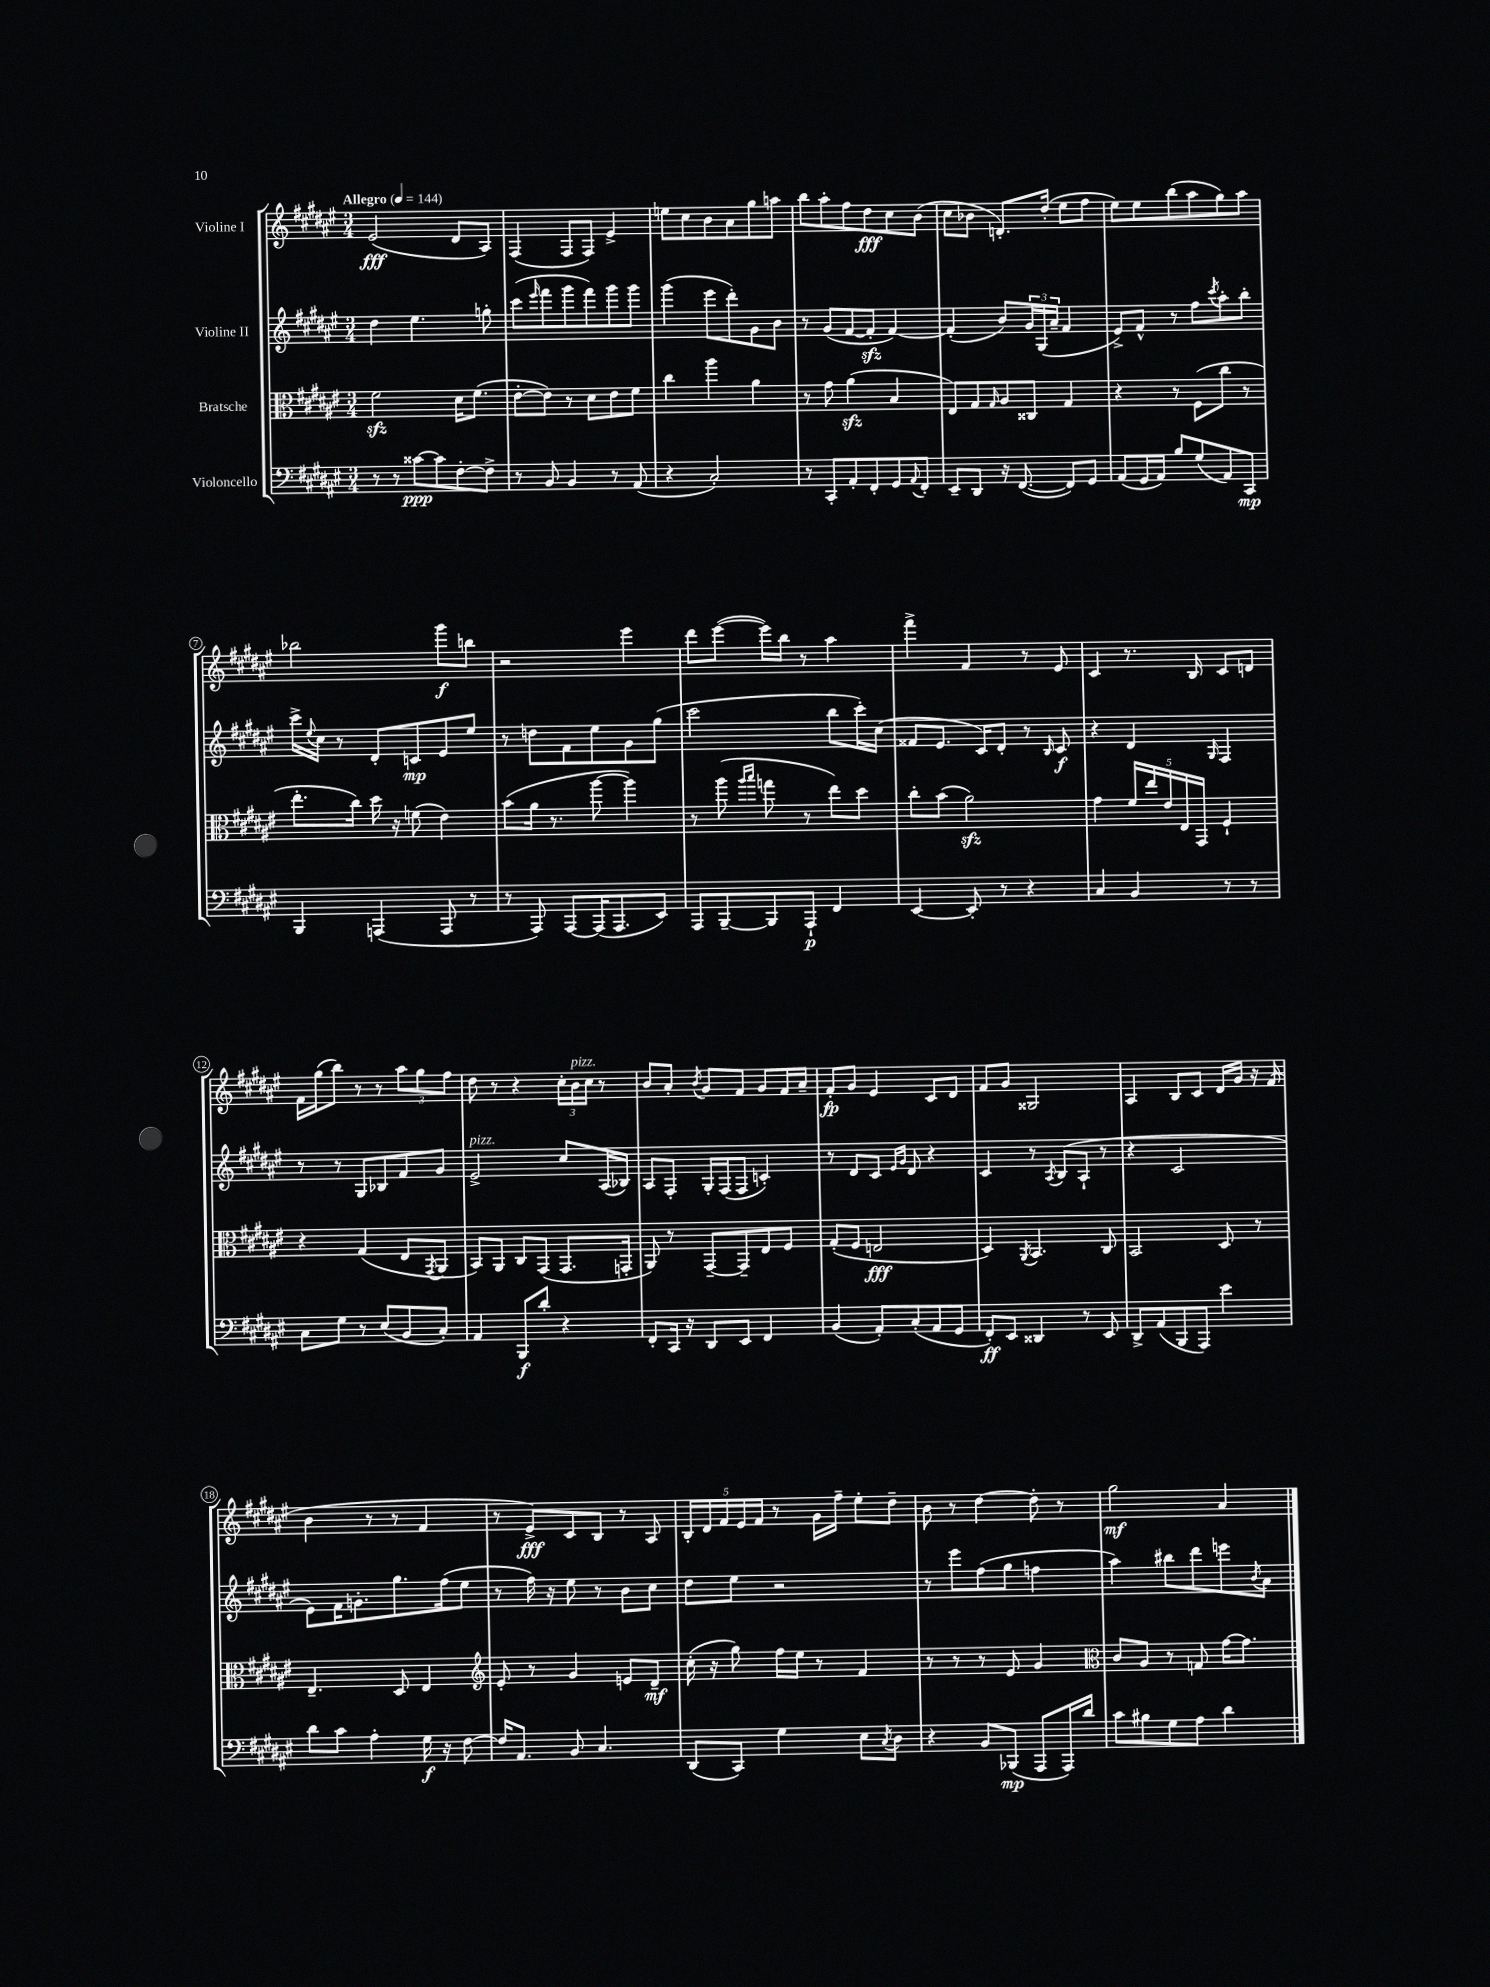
<<
\new StaffGroup <<
\new Staff = "s0" \with { instrumentName = "Violine I" } {
    \clef treble \key fis \major \numericTimeSignature \time 3/4 \tempo "Allegro" 4 = 144
    eis'2\fff( dis'8 ais8) |
    fis4( fis8 fis8) eis'4-> |
    e''8 cis''8 b'8 ais'8 gis''8 a''8 |
    b''8 ais''8-. fis''8 dis''8\fff cis''8 b'8( |
    cis''8 bes'8 d'8.-.) dis''16-.( eis''8 fis''8 |
    eis''8) eis''8 b''8( ais''8 gis''8) ais''8 |
    bes''2 gis'''8\f b''8 |
    r2 eis'''4 |
    dis'''8 eis'''8~( eis'''16) b''16 r8 ais''4 |
    fis'''4-> fis'4 r8 eis'8 |
    cis'4 r8. b16 cis'8 d'8 |
    fis'16 gis''16( b''8) r8 r8 \tuplet 3/2 { ais''8 gis''8 fis''8 } |
    dis''8 r8 r4 \tuplet 3/2 { cis''16-. b'16^\markup { \italic "pizz." } cis''16 } r8 |
    b'8 ais'8-. \acciaccatura { b'8 } gis'8 fis'8 gis'8 fis'16 ais'16-- |
    fis'8-.\fp gis'8 eis'4 cis'8 dis'8 |
    fis'8 gis'8 gisis2 |
    ais4 b8 cis'8 dis'16 gis'16 r16 fis'16( |
    b'4 r8 r8 fis'4 |
    r8 eis'8->\fff) cis'8 b8 r8 ais8 |
    \tuplet 5/4 { b16-. dis'16 fis'16 eis'16 fis'16 } r8 gis'16 fis''16-- eis''8-. dis''8-- |
    b'8 r8 dis''4~ dis''8-. r8 |
    gis''2\mf ais'4 \bar "|." |
}
\new Staff = "s1" \with { instrumentName = "Violine II" } {
    \clef treble \key fis \major \numericTimeSignature \time 3/4
    dis''4 eis''4. g''8-. |
    cis'''8( \grace { eis'''16 } fis'''8 gis'''8 fis'''8) gis'''8 gis'''8 |
    gis'''4( eis'''8 dis'''8-.) gis'8 b'8 |
    r8 gis'8( fis'8~ fis'8-.\sfz fis'4~) |
    fis'4-.( b'8) \tuplet 3/2 { gis'16 gis16( ais'16-- } fis'4 |
    eis'8->) fis'8-^ r8 fis''8 \acciaccatura { cis'''8 } ais''8-. b''8-. |
    cis'''16-> \appoggiatura { eis''8 } cis''16 r8 dis'8-. c'8\mp eis'8 eis''8 |
    r8 d''8 fis'8 eis''8 gis'8 gis''8( |
    cis'''2 b''8 cis'''16-.) cis''16( |
    fisis'8 eis'8. cis'16) dis'8-. r8 \grace { b16 } cis'8\f |
    r4 dis'4 \grace { gis16 } fis4 |
    r8 r8 gis8 bes8 fis'8 gis'8 |
    eis'2->^\markup { \italic "pizz." } cis''8 ais16( bes16) |
    ais8 fis8-. gis16-. fis16( fis8 c'4-.) |
    r8 dis'8 cis'8 \grace { eis'16 gis'16 } dis'8 r4 |
    cis'4 r8 \acciaccatura { ais8 } b8( ais8-! r8 |
    r4 cis'2 |
    eis'8) fis'16 g'8.-. gis''8. fis''16( eis''8 |
    r8 fis''16) r16 eis''8 r8 b'8 cis''8 |
    dis''8 eis''8 r2 |
    r8 eis'''8 fis''8( gis''8 f''4 |
    ais''4) bis''8 dis'''8 e'''8 \acciaccatura { b'8 } ais'8 \bar "|." |
}
\new Staff = "s2" \with { instrumentName = "Bratsche" } {
    \clef alto \key fis \major \numericTimeSignature \time 3/4
    fis'2\sfz dis'16 fis'8.( |
    eis'8~-. eis'8) r8 dis'8 eis'8 fis'8 |
    cis''4 ais''4 ais'4 |
    r8 gis'8 ais'4\sfz( b4 |
    eis8) gis8 \grace { gis16 } ais8 cisis8 gis4 |
    r4 r8 fis8( cis''8 r8 |
    eis''8.-. cis''16) dis''16 r16 f'8( eis'4) |
    b'8( ais'16 r8. ais''8~ ais''4) |
    r8 ais''8( \grace { ais''16 b''16 } g''8 r8 eis''8) dis''8 |
    cis''8-. b'8( ais'2\sfz) |
    gis'4 \tuplet 5/4 { fis'16 eis''16 eis'16 eis16 gis,16 } fis4-! |
    r4 gis4( eis8 \acciaccatura { gis,8 } ais,8 |
    b,8) ais,8 cis8 gis,8( gis,8. g,16-. |
    ais,8) r8 gis,8~-- gis,8-- eis8 fis8 |
    gis8-.( fis8 e2\fff |
    dis4) \acciaccatura { ais,8 } b,4. cis8 |
    b,2 dis8 r8 |
    eis4.-- dis8 eis4 |
    \clef treble eis'8-. r8 gis'4 e'8 dis'8--\mf |
    cis''16-.( r16 gis''8) fis''16 eis''16 r8 fis'4 |
    r8 r8 r8 eis'8 gis'4 |
    \clef alto cis'8 ais8 r8 g8 gis'16~ gis'8. \bar "|." |
}
\new Staff = "s3" \with { instrumentName = "Violoncello" } {
    \clef bass \key fis \major \numericTimeSignature \time 3/4
    r8 r8 cisis'8~\ppp cisis'8 fis8~-. fis8-> |
    r8 b,8 b,4 r8 ais,8( |
    r4 cis2-.) |
    r8 cis,8-. ais,8-. fis,8-. gis,8 \appoggiatura { ais,8 } fis,8-. |
    eis,8-- dis,8 r16 fis,8.~( fis,8) gis,8 |
    ais,8( gis,16 ais,16) b8 gis8( ais,8) cis,8\mp |
    b,,4 a,,4( a,,8 r8 |
    r8 ais,,8) ais,,8~ ais,,16( ais,,8. eis,8) |
    ais,,8 b,,8~-- b,,8 ais,,8-!\p fis,4 |
    eis,4~ eis,8-. r8 r4 |
    cis4 b,4 r8 r8 |
    cis8 gis8 r8 eis8( b,8 cis8-.) |
    ais,4 b,,8\f dis'8-. r4 |
    fis,8-. cis,16 r16 dis,8 eis,8 fis,4 |
    b,4( ais,8-.) cis8-.( ais,8 gis,8 |
    fis,8-.\ff) eis,8 disis,4 r8 eis,8 |
    dis,8-> ais,8( b,,8 ais,,8) eis'4 |
    dis'8 cis'8 ais4-. gis16\f r16 fis8~ |
    fis16 ais,8. b,8 cis4. |
    dis,8( cis,8) gis4 eis8 \acciaccatura { cis8 } dis8 |
    r4 b,8 bes,,8\mp( ais,,8 ais,,16) dis'16 |
    cis'8 bis8 gis8 ais8 dis'4 \bar "|." |
}
>>
>>
\layout { \context { \Score \override BarNumber.stencil = #(make-stencil-circler 0.1 0.3 ly:text-interface::print) } }
